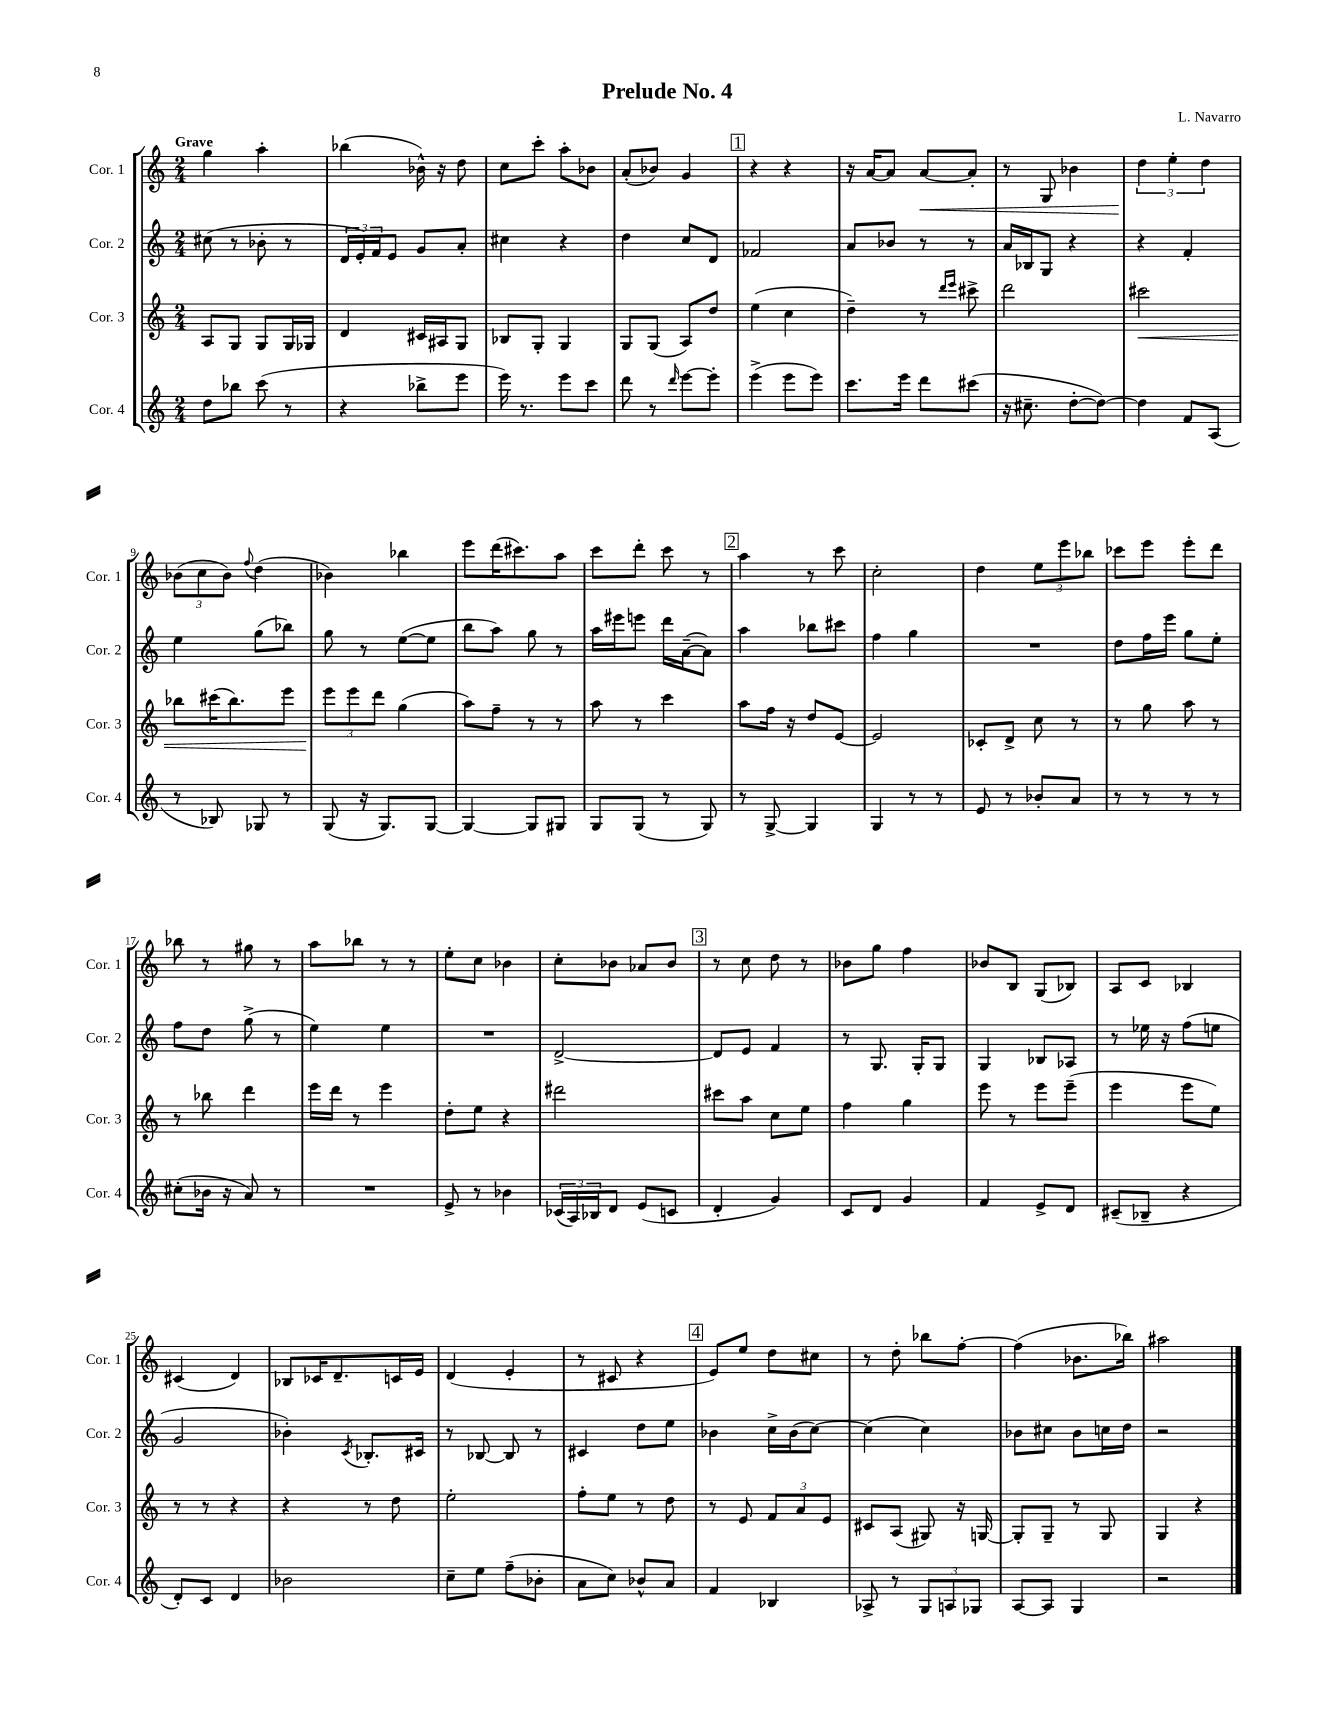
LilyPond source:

\header { title = "Prelude No. 4" composer = "L. Navarro" }
<<
\new StaffGroup <<
\new Staff = "s0" \with { instrumentName = "Cor. 1" shortInstrumentName = "Cor. 1" } {
    \clef treble \key c \major \numericTimeSignature \time 2/4 \tempo "Grave"
    g''4 a''4-. |
    bes''4( bes'16-^) r16 d''8 |
    c''8 c'''8-. a''8-. bes'8 |
    a'8-.( bes'8) g'4 |
    \mark \markup { \box "1" } r4 r4 |
    r16 a'16~ a'8 a'8~\< a'8-. |
    r8 g8 bes'4 |
    \tuplet 3/2 { d''4\! e''4-. d''4 } |
    \tuplet 3/2 { bes'8( c''8 bes'8) } \appoggiatura { f''8 } d''4( |
    bes'4) bes''4 |
    e'''8 d'''16( cis'''8.) a''8 |
    c'''8 d'''8-. c'''8 r8 |
    \mark \markup { \box "2" } a''4 r8 c'''8 |
    c''2-. |
    d''4 \tuplet 3/2 { e''8 e'''8 bes''8 } |
    ces'''8 e'''8 e'''8-. d'''8 |
    bes''8 r8 gis''8 r8 |
    a''8 bes''8 r8 r8 |
    e''8-. c''8 bes'4 |
    c''8-. bes'8 aes'8 bes'8 |
    \mark \markup { \box "3" } r8 c''8 d''8 r8 |
    bes'8 g''8 f''4 |
    bes'8 b8 g8( bes8) |
    a8 c'8 bes4 |
    cis'4( d'4) |
    bes8 ces'16 d'8.-- c'16 e'16 |
    d'4( e'4-. |
    r8 cis'8 r4 |
    \mark \markup { \box "4" } e'8) e''8 d''8 cis''8 |
    r8 d''8-. bes''8 f''8~-. |
    f''4( bes'8. bes''16) |
    ais''2 \bar "|." |
}
\new Staff = "s1" \with { instrumentName = "Cor. 2" shortInstrumentName = "Cor. 2" } {
    \clef treble \key c \major \numericTimeSignature \time 2/4
    cis''8( r8 bes'8-. r8 |
    \tuplet 3/2 { d'16 e'16-.) f'16 } e'8 g'8 a'8-. |
    cis''4 r4 |
    d''4 c''8 d'8 |
    \mark \markup { \box "1" } fes'2 |
    a'8 bes'8 r8 r8 |
    a'16 bes16 g8 r4 |
    r4 f'4-. |
    e''4 g''8( bes''8) |
    g''8 r8 e''8~( e''8 |
    b''8 a''8) g''8 r8 |
    a''16 eis'''16 e'''8 d'''16 a'16~--( a'8) |
    \mark \markup { \box "2" } a''4 bes''8 cis'''8 |
    f''4 g''4 |
    R2 |
    d''8 f''16 e'''16 g''8 e''8-. |
    f''8 d''8 g''8->( r8 |
    e''4) e''4 |
    R2 |
    d'2~-> |
    \mark \markup { \box "3" } d'8 e'8 f'4 |
    r8 g8. g16-. g8 |
    g4 bes8 aes8 |
    r8 ees''16 r16 f''8( e''8 |
    g'2 |
    bes'4-.) \acciaccatura { c'8 } bes8.-. cis'16 |
    r8 bes8~ bes8 r8 |
    cis'4 d''8 e''8 |
    \mark \markup { \box "4" } bes'4 c''16-> bes'16( c''8~) |
    c''4( c''4) |
    bes'8 cis''8 bes'8 c''16 d''16 |
    r2 \bar "|." |
}
\new Staff = "s2" \with { instrumentName = "Cor. 3" shortInstrumentName = "Cor. 3" } {
    \clef treble \key c \major \numericTimeSignature \time 2/4
    a8 g8 g8 g16 ges16 |
    d'4 cis'16 ais16 g8 |
    bes8 g8-. g4 |
    g8 g8( a8) d''8 |
    \mark \markup { \box "1" } e''4( c''4 |
    d''4--) r8 \grace { d'''16 e'''16 } cis'''8-> |
    d'''2 |
    cis'''2\< |
    bes''8 cis'''16( bes''8.) e'''8 |
    \tuplet 3/2 { e'''8\! e'''8 d'''8 } g''4( |
    a''8) f''8-- r8 r8 |
    a''8 r8 c'''4 |
    \mark \markup { \box "2" } a''8 f''16 r16 d''8 e'8~ |
    e'2 |
    ces'8-. d'8-> c''8 r8 |
    r8 g''8 a''8 r8 |
    r8 bes''8 d'''4 |
    e'''16 d'''16 r8 e'''4 |
    d''8-. e''8 r4 |
    dis'''2 |
    \mark \markup { \box "3" } cis'''8 a''8 c''8 e''8 |
    f''4 g''4 |
    e'''8 r8 e'''8 e'''8--( |
    e'''4 e'''8 e''8) |
    r8 r8 r4 |
    r4 r8 d''8 |
    e''2-. |
    f''8-. e''8 r8 d''8 |
    \mark \markup { \box "4" } r8 e'8 \tuplet 3/2 { f'8 a'8 e'8 } |
    cis'8 a8( gis8) r16 g16~ |
    g8-. g8-- r8 g8 |
    g4 r4 \bar "|." |
}
\new Staff = "s3" \with { instrumentName = "Cor. 4" shortInstrumentName = "Cor. 4" } {
    \clef treble \key c \major \numericTimeSignature \time 2/4
    d''8 bes''8 c'''8( r8 |
    r4 bes''8-> e'''8 |
    e'''16) r8. e'''8 c'''8 |
    d'''8 r8 \grace { d'''16 } e'''8~ e'''8-. |
    \mark \markup { \box "1" } e'''4->( e'''8 e'''8) |
    c'''8. e'''16 d'''8 cis'''8( |
    r16 cis''8.-- d''8~-. d''8~) |
    d''4 f'8 a8( |
    r8 bes8) ges8 r8 |
    g8( r16 g8.) g8~ |
    g4~ g8 gis8 |
    g8 g8( r8 g8) |
    \mark \markup { \box "2" } r8 g8~-> g4 |
    g4 r8 r8 |
    e'8 r8 bes'8-. a'8 |
    r8 r8 r8 r8 |
    cis''8-.( bes'16 r16 a'8) r8 |
    R2 |
    e'8-> r8 bes'4 |
    \tuplet 3/2 { ces'16( a16) bes16 } d'8 e'8( c'8 |
    \mark \markup { \box "3" } d'4-. g'4) |
    c'8 d'8 g'4 |
    f'4 e'8-> d'8 |
    cis'8--( bes8-- r4 |
    d'8-.) c'8 d'4 |
    bes'2 |
    c''8-- e''8 f''8--( bes'8-. |
    a'8 c''8) bes'8-^ a'8 |
    \mark \markup { \box "4" } f'4 bes4 |
    aes8-> r8 \tuplet 3/2 { g8 a8 ges8 } |
    a8~ a8 g4 |
    r2 \bar "|." |
}
>>
>>
